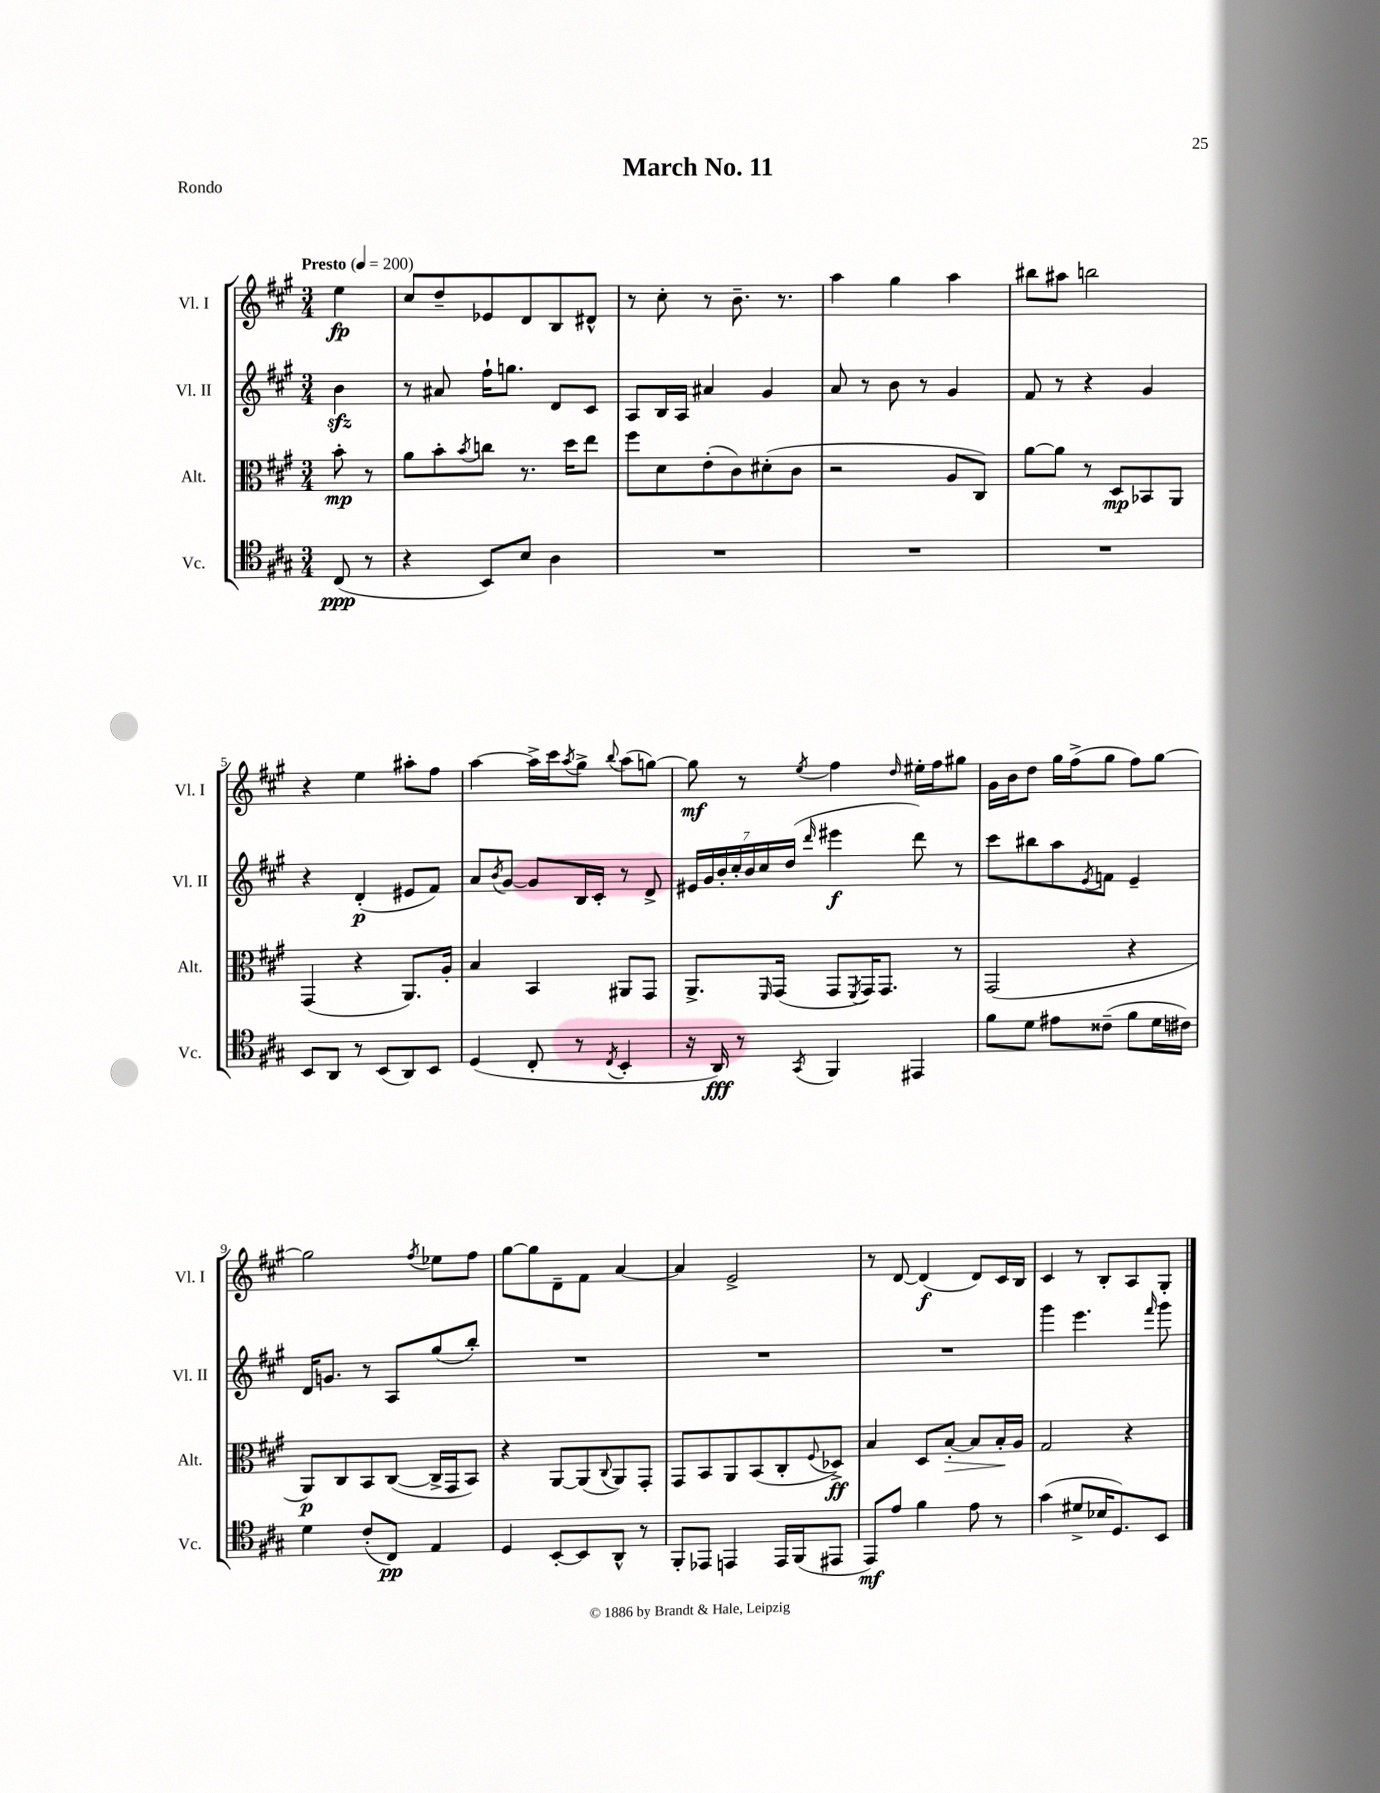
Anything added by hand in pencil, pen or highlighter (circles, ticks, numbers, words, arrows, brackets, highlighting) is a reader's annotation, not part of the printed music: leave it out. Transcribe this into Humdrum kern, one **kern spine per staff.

**kern	**kern	**kern	**kern
*staff4	*staff3	*staff2	*staff1
*clefC4	*clefC3	*clefG2	*clefG2
*k[f#c#g#]	*k[f#c#g#]	*k[f#c#g#]	*k[f#c#g#]
*M3/4	*M3/4	*M3/4	*M3/4
*MM200	*MM200	*MM200	*MM200
(8C#/	8b'\	4b\	4ee\
8r	8r	.	.
=	=	=	=
4r	8a\L	8r	8cc#/L
.	8b'\	8a#/	8dd~/
.	8qb/	.	.
8BB/L)	8cc\J	16ff#`\LK	8e-/
.	.	8.gg\J	.
8B/J	8.r	.	8d/
4A\	.	8d/L	8B/
.	16dd\LK	.	.
.	8ee\J	8c#/J	8d#^^/J
=	=	=	=
2.r	8ff#\L	8A/L	8r
.	8d\	16B/L	8cc#'\
.	.	16A/JJ	.
.	(8e'\	4a#/	8r
.	8c#\)	.	8.b~\
.	(8d#'\	4g#/	.
.	.	.	8.r
.	8c#\J	.	.
=	=	=	=
2.r	2r	8a/	4aa\
.	.	8r	.
.	.	8b\	4gg#\
.	.	8r	.
.	8A/L	4g#/	4aa\
.	8C#/J)	.	.
=	=	=	=
2.r	[8a\L	8f#/	8bb#\L
.	8a\]J	8r	8aa#\J
.	8r	4r	2bb\
.	8D/L	.	.
.	8BB-/	4g#/	.
.	8AA/J	.	.
=	=	=	=
8BB/L	(4GG#/	4r	4r
8AA/J	.	.	.
8r	4r	(4d'/	4ee\
(8BB/L	.	.	.
8AA/)	8.AA/L)	8e#/L	8aa#'\L
8BB/J	.	8f#/J)	8ff#\J
.	16A'/Jk	.	.
=	=	=	=
(4D/	4B/	8a/L	[4aa\
.	.	8qb/	.
.	.	[8g#/J	.
8C#'/	4BB/	8g#/]L	16aa^\]LL
.	.	.	16ccc#\J
.	.	.	8qaa/
8r	.	16B/L	8gg#^\J
.	.	16c#'/JJ	.
8qC#/	.	.	8qqbb/
4BB'/	8AA#/L	8r	(8aa\L
.	8GG#/J	8d^/	[8gg\J)
=	=	=	=
16r	8.AA^/L	28e#/LL	8gg\]
.	.	28g#/	.
16AA/)	.	.	.
.	.	28b'/	.
.	.	28cc#'/	.
8r	.	.	8r
.	.	28b/	.
.	.	28cc#/	.
.	16qqFF#/	.	.
.	(16GG#/Jk	.	.
.	.	(28dd/JJ	.
8qGG#/	.	16qqddd/	8qee/
4FF#/	8GG#/L	4eee#\	4ff#\
.	8qFF#/	.	.
.	16GG#/K)	.	.
.	8.GG#/J	.	.
.	.	.	16qqdd/
4EE#/	.	8ddd\)	16ee#'\LL
.	.	.	16ff#\J
.	8r	8r	8gg#\J
=	=	=	=
8f#\L	(2GG#/	8ccc#\L	16g#\LL
.	.	.	16b\J
8d\J	.	8bb#\	8dd\J
8e#\L	.	8aa\	16gg#\LL
.	.	.	(16ff#^\J
.	.	8qe/	.
(8c##~\J	.	8f\J	8gg#\J
8f#\L	4r	4e~/	8ff#\L)
16d\L	.	.	[8gg#\J
16c#\JJ)	.	.	.
=	=	=	=
4d\	8AA/L)	16d/LK	2gg#\]
.	.	8.g/J	.
.	8C#/	.	.
(8c#'/L	8BB/	8r	.
8C#/J)	([8C#/J	8A/L	.
.	.	.	8qff#/
4E/	16C#^/]LL	(8gg#/	8ee-\L
.	16GG#/J	.	.
.	8BB/J)	8bb'/J)	8ff#\J
=	=	=	=
4D/	4r	2.r	[8gg#\L
.	.	.	8gg#\]
[8BB'/L	[8AA/L	.	8d~\
8BB/]	(8AA/]	.	8f#\J
.	8qqC#/	.	.
8AA^^/J	8AA/)	.	[4a/
8r	8GG#'/J	.	.
=	=	=	=
8FF#'/L	8GG#/L	2.r	4a/]
8EE-/J	8BB/	.	.
4EE/	8AA/	.	2e^/
.	(8BB/	.	.
16EE/LL	8C#'/	.	.
(16FF#/J	.	.	.
.	8qqF#/	.	.
8EE#/J	8D-^/J)	.	.
=	=	=	=
8EE/L)	4B/	2.r	8r
8e/J	.	.	[8d/
4f#\	8D/L	.	(4d/]
.	[8B'/J	.	.
8e\	8B/]L	.	8d/L)
8r	16B'/L	.	16c#/L
.	16A/JJ	.	16B/JJ
=	=	=	=
(4g#\	2G#/	4ggg#\	4c#/
8d#^/L	.	4.eee\	8r
16B-/K	.	.	8B'/L
8.D/)	.	.	.
.	4r	.	8A/
.	.	16qqfff#/	.
8BB/J	.	8ggg#\	8G#'/J
==	==	==	==
*-	*-	*-	*-
